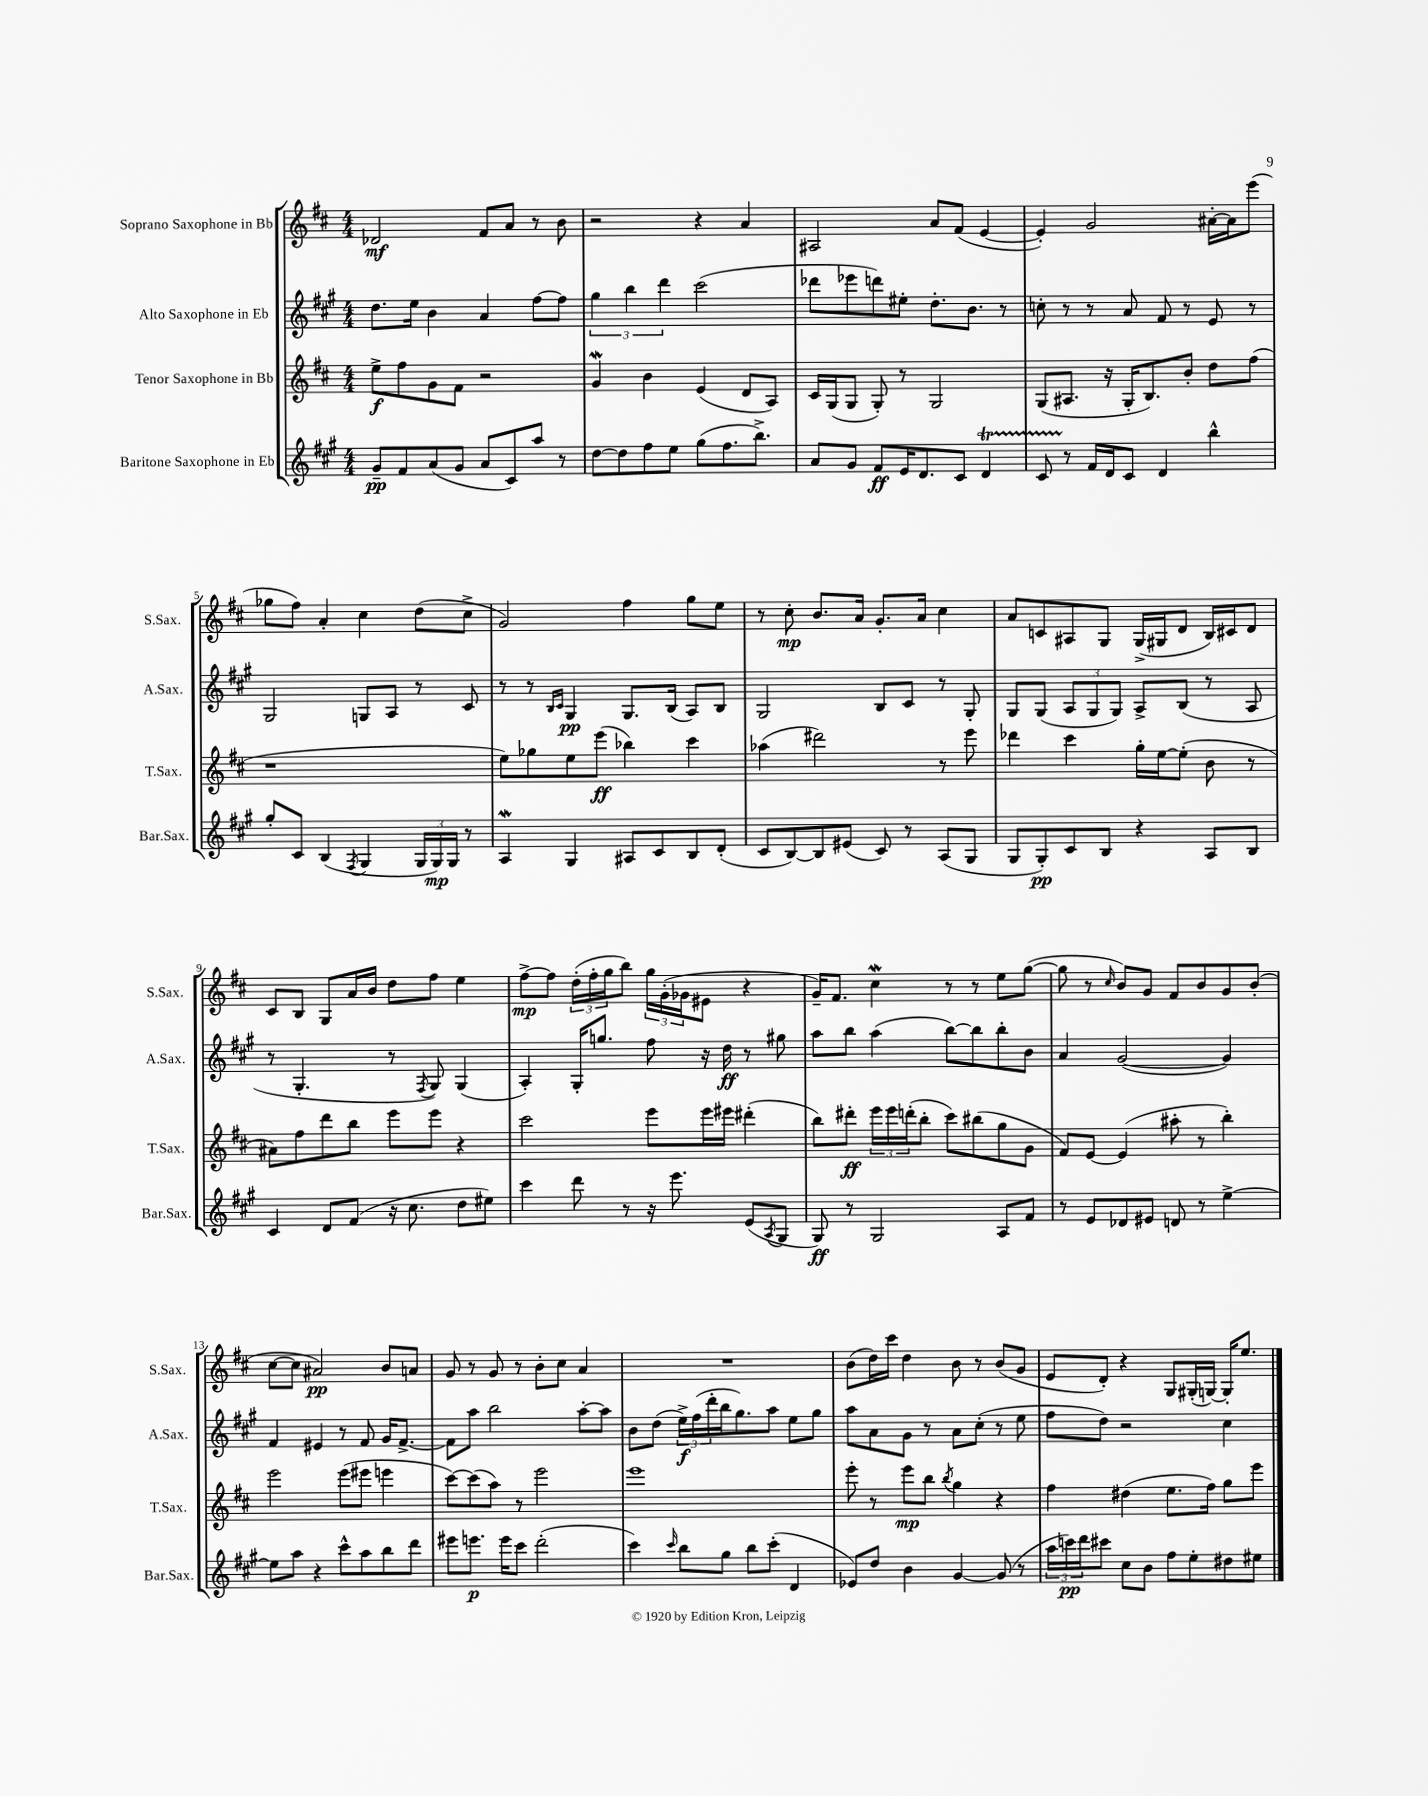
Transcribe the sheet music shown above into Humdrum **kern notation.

**kern	**kern	**kern	**kern
*staff4	*staff3	*staff2	*staff1
*clefG2	*clefG2	*clefG2	*clefG2
*k[f#c#g#]	*k[f#c#]	*k[f#c#g#]	*k[f#c#]
*M4/4	*M4/4	*M4/4	*M4/4
8g#~	8ee^	8.dd	2d-
8f#	8ff#	.	.
.	.	16ee	.
(8a	8g	4b	.
8g#	8f#	.	.
8a	2r	4a	8f#
8c#)	.	.	8a
8aa	.	[8ff#	8r
8r	.	8ff#]	8b
=	=	=	=
[8dd	4g	6gg#	2r
8dd]	.	.	.
.	.	6bb	.
8ff#	4b	.	.
.	.	6ddd	.
8ee	.	.	.
(8gg#	(4e	(2ccc#	4r
8.ff#	.	.	.
.	8d	.	4a
8.bb^)	.	.	.
.	8A)	.	.
=	=	=	=
8a	16c#	8ddd-	2A#
.	(16G	.	.
8g#	8G	8eee-	.
8f#	8G')	8ddd)	.
16e	8r	8ee#'	.
8.d	.	.	.
.	2G	8.dd'	8a
8c#	.	.	(8f#
.	.	8.b	.
4d	.	.	[4e
.	.	8r	.
=	=	=	=
8c#	(8G	8cc'	4e'])
8r	8.A#	8r	.
16f#	.	8r	2g
16d	16r	.	.
8c#	16G'	8a	.
.	8.B)	.	.
4d	.	8f#	.
.	8b'	8r	.
4bb^^	8dd	8e	[16a#'
.	.	.	16a#]
.	(8ff#	8r	(8eee
=	=	=	=
8gg#'	1r	2G#	8gg-
8c#	.	.	8ff#)
(4B	.	.	4a'
8qF#	.	.	.
4G#	.	8G	4cc#
.	.	8A	.
24G#	.	8r	(8dd
24G#)	.	.	.
24G#	.	.	.
8r	.	8c#	8cc#^
=	=	=	=
4A	8ee)	8r	2g)
.	8gg-	8r	.
.	.	16qqB	.
.	.	16qqc#	.
4G#	8ee	4G#	.
.	(8eee	.	.
8A#	4bb-)	8.G#	4ff#
8c#	.	.	.
.	.	(16B	.
8B	4ccc#	8A)	8gg
(8d'	.	8B	8ee
=	=	=	=
8c#	(4aa-	2G#	8r
[8B)	.	.	8cc#'
8B]	2ddd#)	.	8.b
(8e#	.	.	.
.	.	.	16a
8c#)	.	8B	8.g'
8r	.	8c#	.
.	.	.	16a
(8A	8r	8r	4cc#
8G#	8eee	8G#'	.
=	=	=	=
8G#	4ddd-	8G#	8a
8G#')	.	(8G#	8c
8c#	4ccc#	12A	8A#
.	.	12G#	.
8B	.	.	8G
.	.	12G#)	.
4r	16gg'	8A^	(16G^
.	[16ee	.	16G#
.	(8ee']	(8B	8d
8A	8b	8r	16B)
.	.	.	16c#
8B	8r	8A	8d
=	=	=	=
4c#	8a#)	8r	8c#
.	8ff#	4.G#'	8B
8d	8ddd	.	8G
(8f#	8bb	.	16a
.	.	.	16b
16r	8eee	8r	8dd
8.cc#	.	.	.
.	.	8qF#	.
.	8eee	8G#)	8ff#
8dd	4r	(4G#	4ee
8ee#)	.	.	.
=	=	=	=
4ccc#	2ccc#	4A')	[8ff#^
.	.	.	8ff#]
8ddd	.	16G#'	(24dd'
.	.	.	24ff#'
.	.	8.gg	.
.	.	.	24gg
8r	.	.	8bb)
16r	8eee	8ff#	24gg
.	.	.	(24g'
8.eee	.	.	.
.	.	.	24g-
.	16eee	16r	8e#
.	16eee#	16dd	.
(8e	(4ddd#'	8r	4r
8qA	.	.	.
8G#	.	8gg#	.
=	=	=	=
8G#)	8bb)	8aa	16g~)
.	.	.	8.f#
8r	8ddd#'	8bb	.
2G#	24eee	(4aa	4cc#
.	24eee	.	.
.	(24ddd'	.	.
.	8bb'	.	.
.	8ccc#)	[8bb)	8r
.	(8bb#	8bb]	8r
8A	8gg	8bb'	8ee
8f#	8g	8b	([8gg
=	=	=	=
8r	8f#)	4a	8gg]
8e	[8e	.	8r
.	.	.	16qqcc#
8d-	(4e]	([2g#	8b)
8e#	.	.	8g
8d	8aa#'	.	8f#
8r	8r	.	8b
[4ee^	4bb')	4g#])	8g
.	.	.	(8b'
=	=	=	=
8ee]	2eee	4f#	[8cc#
8aa	.	.	8cc#]
4r	.	4e#	2a#)
8ccc#^^	(8eee	8r	.
8aa	8eee#	8f#	.
8bb	4eee	16g#	8b
.	.	[8.f#^	.
8ddd	.	.	8a
=	=	=	=
8eee#	[8ccc#)	8f#]	8g
8.eee	(8ccc#]	8aa	8r
.	8aa)	2bb	8g
16eee	.	.	.
8ccc#	8r	.	8r
(2ddd'	2eee	.	8b'
.	.	.	8cc#
.	.	[8aa'	4a
.	.	8aa]	.
=	=	=	=
4ccc#)	1eee	8b	1r
.	.	(8dd	.
16qqccc#	.	.	.
8bb	.	24ee^)	.
.	.	(24ff#	.
.	.	24ddd'	.
8gg#	.	16bb	.
.	.	8.gg#)	.
8bb	.	.	.
(8ccc#'	.	8aa	.
4d	.	8ee	.
.	.	8gg#	.
=	=	=	=
8e-)	8eee'	8aa	(8b
8dd	8r	8a	16dd)
.	.	.	16ccc#
4b	8eee	8g#	4dd
.	8bb	8r	.
.	8qbb	.	.
[4g#	4gg	8a	8b
.	.	(8cc#'	8r
(8g#]	4r	8r	(8b
8r	.	8ee	8g
=	=	=	=
24aa	4ff#	8ff#	8e
24ccc)	.	.	.
24ddd	.	.	.
8ccc#	.	8dd)	8d')
8cc#	(4dd#	2r	4r
8b	.	.	.
8ff#	8.ee	.	8G
8ee'	.	.	(16G#'
.	16ff#)	.	[16G)
8dd#	8gg	4cc#	16G']
.	.	.	8.ee
8ee#	8eee	.	.
==	==	==	==
*-	*-	*-	*-
